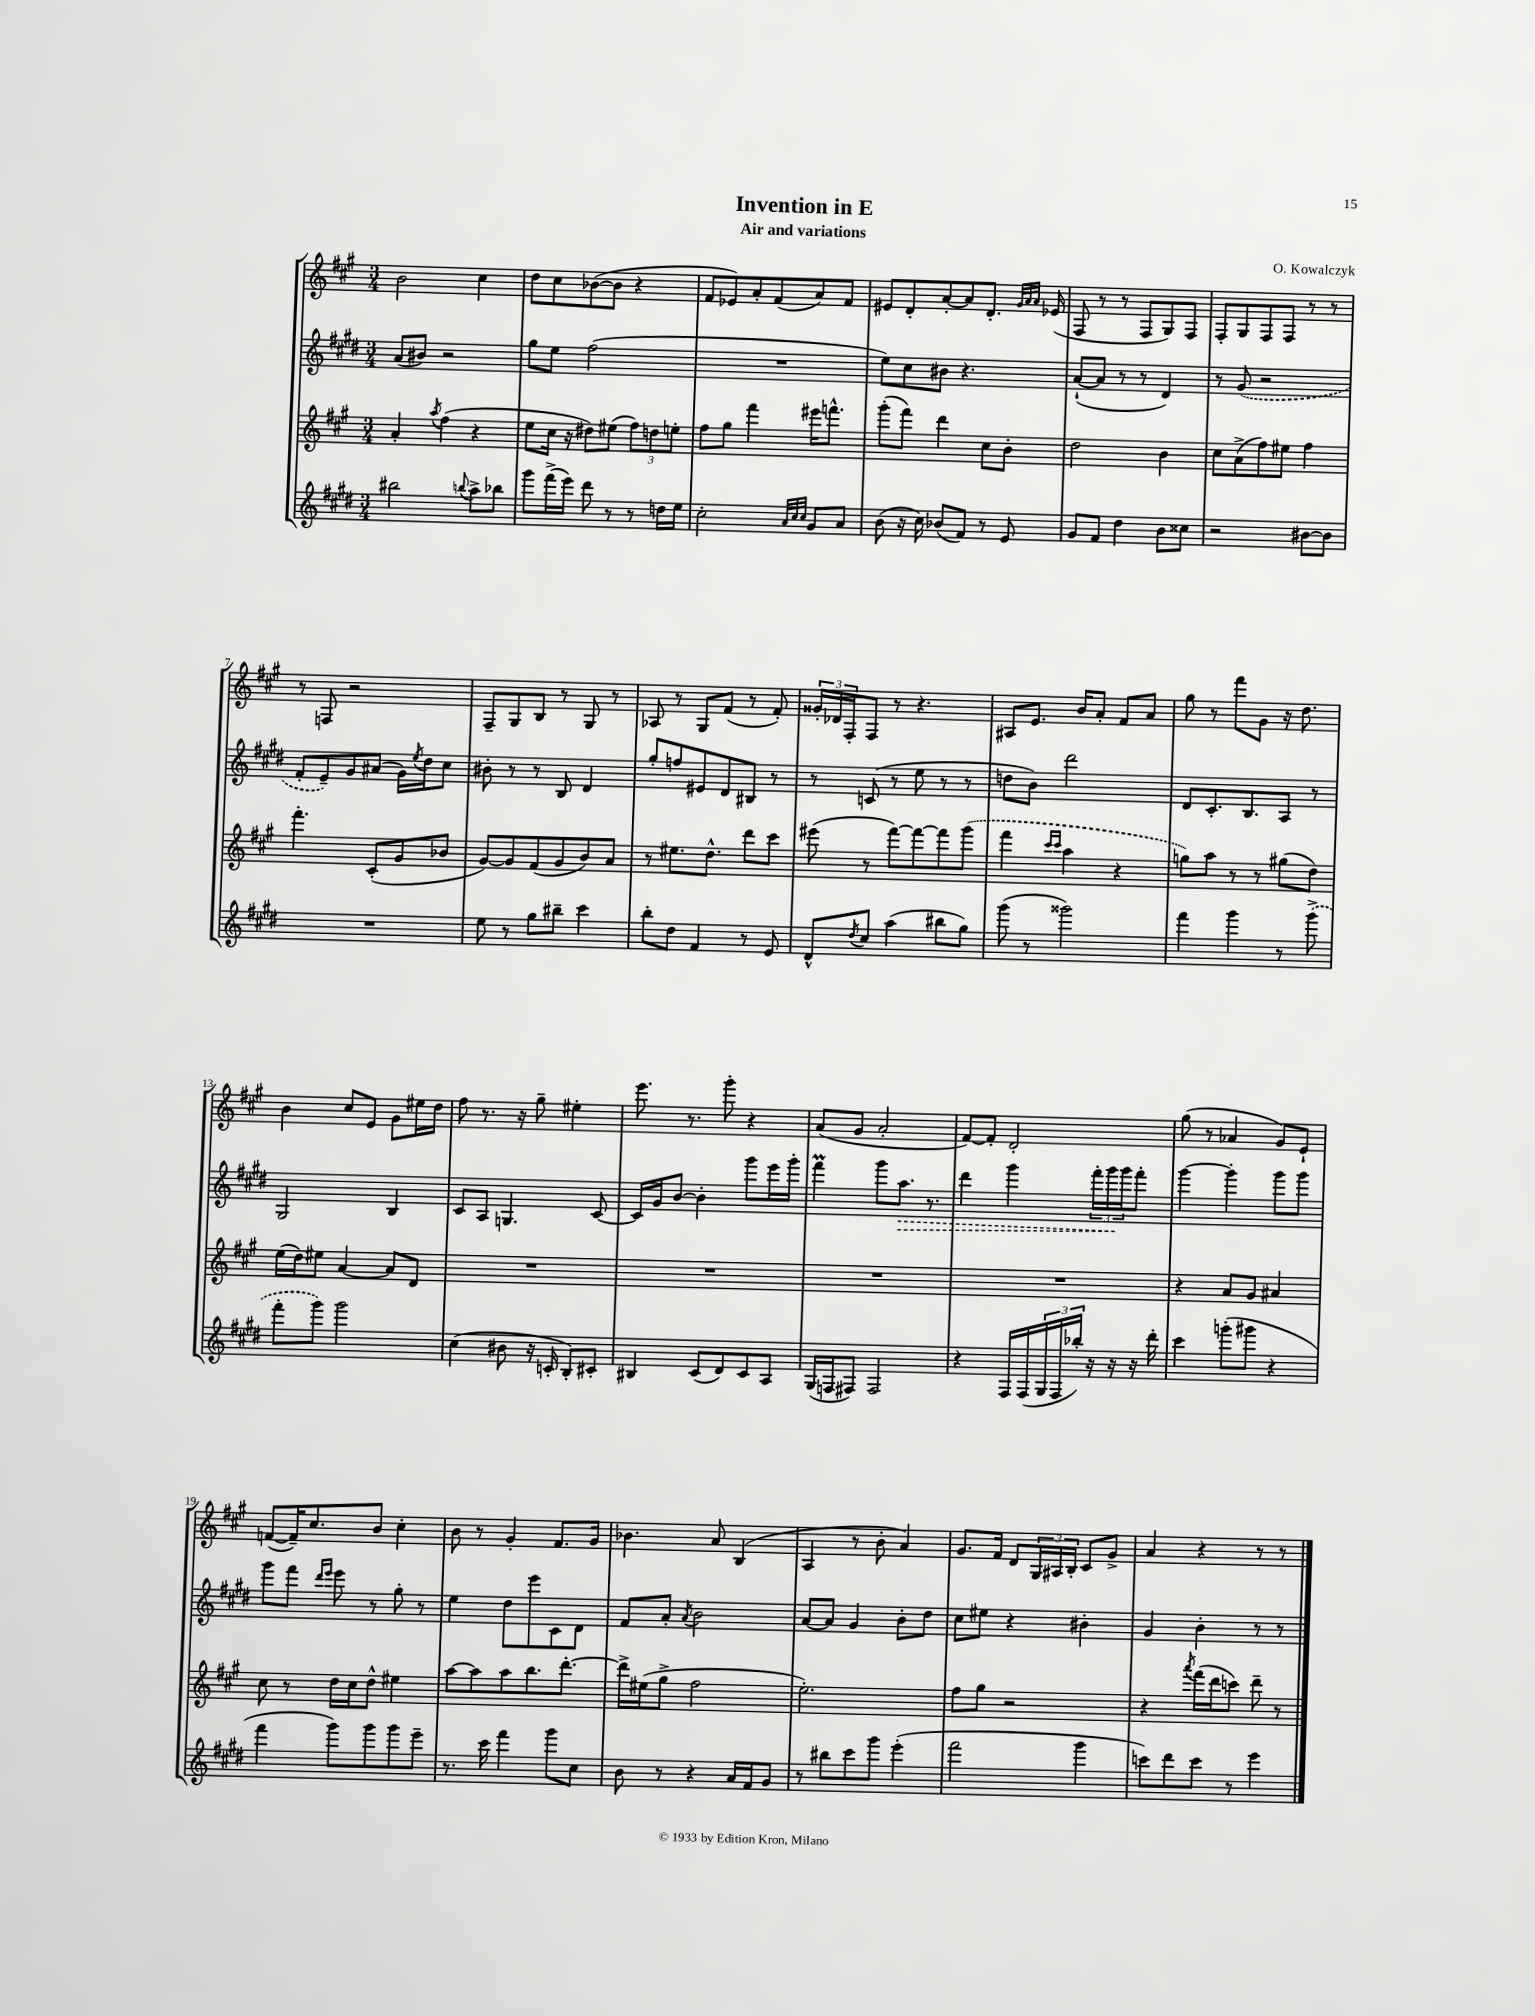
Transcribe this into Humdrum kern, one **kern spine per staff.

**kern	**kern	**kern	**kern
*staff4	*staff3	*staff2	*staff1
*clefG2	*clefG2	*clefG2	*clefG2
*k[f#c#g#d#]	*k[f#c#g#]	*k[f#c#g#d#]	*k[f#c#g#]
*M3/4	*M3/4	*M3/4	*M3/4
2bb#\	4a'/	(8a/L	2b\
.	.	8b#/J)	.
.	8qaa/	.	.
.	(4ff#\	2r	.
8qqbb/	.	.	.
8aa^\L	4r	.	4cc#\
8bb-\J	.	.	.
=	=	=	=
8ggg#\L	8ee\L	8gg#\L	8dd\L
(16fff#^\L	16cc#\Jk	8ee\J	8cc#\
16eee\JJ)	16r	.	.
8ddd#\	8dd#\L)	(2ff#\	([8b-\
8r	(8ee#\J	.	8b-\]J
8r	12ff#\L)	.	4r
.	12dd\	.	.
16dd\LL	.	.	.
.	12ee'\J	.	.
16ee\JJ	.	.	.
=	=	=	=
2cc#'\	8ff#\L	2.r	8f#/L
.	8gg#\J	.	8e-/)
.	4fff#\	.	8a'/
.	.	.	(8f#/
32qqa/LLL	.	.	.
32qqcc#/	.	.	.
32qqcc#/JJJ	.	.	.
8g#/L	16eee#\LK	.	8a/)
.	8.fff^^\J	.	.
8a/J	.	.	8f#/J
=	=	=	=
(8b\	(8ggg#'\L	8ee\L)	8e#/L
16r	8fff#\J)	8cc#\	8d'/
16cc#\)	.	.	.
(8b-/L	4ddd\	8b#\J	[8a'/
8f#/J)	.	4.r	8a/]
8r	8cc#\L	.	8.d'/J
8e/	8b'\J	.	.
.	.	.	32qqg#/LLL
.	.	.	32qqa/
.	.	.	32qqa/JJJ
.	.	.	(16e-/
=	=	=	=
8g#/L	2dd\	([8a`/L	8F#/
8f#/J	.	8a/]J	8r
4dd#\	.	8r	8r
.	.	8r	8F#/L
8b\L	4b\	4d#/)	8G#/)
8cc##\J	.	.	8F#/J
=	=	=	=
2r	8cc#\L	8r	8F#'/L
.	(8a^\	(8g#/	8G#/
.	8ff#\)	2r	8F#/
.	8ee#\J	.	8F#/J
[8b#\L	4ff#\	.	8r
8b#\]J	.	.	8r
=	=	=	=
2.r	4.fff#'\	8f#'/L	8r
.	.	8e~/)	8F/
.	.	8g#/	2r
.	(8c#'/L	(8a#/J	.
.	8g#/	16g#\LL)	.
.	.	8qee/	.
.	.	16dd#\J	.
.	8b-/J	8cc#\J	.
=	=	=	=
8ee\	[8g#/L)	8b#'\	8F#~/L
8r	8g#/]	8r	8G#/
8gg#\L	(8f#/	8r	8B/J
8bb#~\J	8g#/	8B/	8r
4ccc#\	8b/)	4d#/	8G#/
.	8a/J	.	8r
=	=	=	=
8bb'\L	8r	8gg#'/L	8A-/
8dd#\J	8.ee#\L	8ff/	8r
4f#/	.	8e#/	8G#/L
.	8.dd^^\J	.	.
.	.	8d#/	(8f#/J
8r	8ddd\L	8B#/J	8r
8e/	8ccc#\J	8r	8f#'/)
=	=	=	=
8d#^^/L	(8eee#\	8r	24g##'/LL
.	.	.	24d-/
.	.	.	24F#'/J
8qdd#/	.	.	.
8cc#/J	8r	(8c/	8F#/J
(4aa\	[8fff#\L)	8r	8r
.	8fff#\_	8ee\	4.r
8bb#\L	8fff#\]	8r	.
8gg#\J)	(8ggg#\J	8r	.
=	=	=	=
(8ggg#\	4fff#\	8dd\L	8A#/L
8r	.	8b\J)	8.e/J
.	16qqccc#/LL	.	.
.	16qqccc#/JJ	.	.
2ggg##\)	4aa\	2ddd#\	.
.	.	.	16b/LK
.	.	.	8a'/J
.	4r	.	8f#/L
.	.	.	8a/J
=	=	=	=
4fff#\	8gg\L)	8d#/L	8gg#\
.	8aa\J	8.c#'/	8r
4ggg#\	8r	.	8fff#\L
.	.	8.B/	.
.	8r	.	8g#\J
8r	(8gg#\L	8A/J	16r
.	.	.	8.dd\
(8ggg#^\	8dd\J)	8r	.
=	=	=	=
8fff#'\L	(16ee\LL	2G#/	4b\
.	16dd\J)	.	.
8ggg#\J)	8ee#\J	.	.
2ggg#\	[4a/	.	8cc#/L
.	.	.	8e/J
.	8a/]L	4B/	8g#\L
.	8d/J	.	16ee#\L
.	.	.	16dd\JJ
=	=	=	=
(4cc#\	2.r	8c#/L	8ff#\
.	.	8A/J	8.r
8b#\	.	4.G/	.
.	.	.	16r
16r	.	.	8gg#~\
16c'/	.	.	.
8B'/L)	.	.	4ee#'\
8c#'/J	.	[8c#/	.
=	=	=	=
4B#/	2.r	16c#/]LL	8.eee\
.	.	16g#/J	.
.	.	[8b/J	.
.	.	.	8.r
(8c#/L	.	4b'\]	.
8d#/)	.	.	8ggg#'\
8c#/	.	8ggg#\L	4r
8A/J	.	16eee\L	.
.	.	16ggg#'\JJ	.
=	=	=	=
(16G#/LL	2.r	4fff#\	(8a/L
16F/J	.	.	.
8F#/J)	.	.	8g#/J
2F#/	.	8ggg#\L	2a'/
.	.	8.aa\J	.
.	.	8.r	.
=	=	=	=
4r	2.r	4ddd#\	[8f#/L)
.	.	.	8f#'/]J
16F#/LL	.	4ggg#\	2d'/
(16F#/	.	.	.
24G#/	.	.	.
24F#/	.	.	.
24bb-'/JJ)	.	.	.
16r	.	24fff#'\LL	.
.	.	24ggg#\	.
16r	.	.	.
.	.	24ggg#\J	.
16r	.	8fff#'\J	.
16ddd#'\	.	.	.
=	=	=	=
4ccc#\	4r	[4ggg#\	(8gg#\
.	.	.	8r
(8ggg'\L	8a/L	4ggg#'\]	4a-/
8ggg#\J	8g#/J	.	.
4r	4a#/	8ggg#\L	8g#/L)
.	.	8ggg#\J	8e`/J
=	=	=	=
4fff#\	8cc#\	8ggg#\L	([8f/L
.	8r	8fff#\J	16f~/]K)
.	.	.	8.cc#/
.	.	16qqddd#/LL	.
.	.	16qqeee/JJ	.
8ggg#\L)	16dd\LL	8eee\	.
.	16cc#\J	.	.
8ggg#\	8dd^^\J	8r	8b/J
8ggg#\	4ee#\	8gg#'\	4cc#'\
8eee~\J	.	8r	.
=	=	=	=
8.r	[8aa\L	4ee\	8b\
.	8aa\]	.	8r
16ccc#\	.	.	.
4fff#\	8aa\	8dd#\L	4g#'/
.	8.bb\	8eee\	.
8ggg#\L	.	8c#\	8.f#/L
.	[8.ddd'\J	.	.
8cc#\J	.	8d#\J	.
.	.	.	16g#/Jk
=	=	=	=
8b\	16ddd^\]LL	8f#/L	4.b-\
.	(16ee#\J	.	.
8r	8gg#^\J	8a'/J	.
.	.	8qa/	.
4r	2ff#\	2b\	.
.	.	.	8a/
16a/LL	.	.	(4B/
16f#/J	.	.	.
8g#/J	.	.	.
=	=	=	=
8r	2.ee'\)	[8a/L	4A/
8bb#\L	.	8a/]J	.
8ccc#\	.	4g#/	8r
8ggg#\J	.	.	8b'\
(4eee'\	.	8b'\L	4a/)
.	.	8dd#\J	.
=	=	=	=
2fff#\	8ff#\L	8cc#\L	8.g#/L
.	8gg#\J	8ee#\J	.
.	.	.	16f#/Jk
.	2r	4r	8d/L
.	.	.	24G#/L
.	.	.	24A#/
.	.	.	24B'/JJ
4ggg#\	.	4b#'\	8c#/L
.	.	.	8g#^/J
=	=	=	=
8ccc\L)	4r	4g#/	4a/
8ddd#\	.	.	.
.	8qaaa/	.	.
8ccc\J	(16fff#\LL	4b'\	4r
.	16ddd\J	.	.
8r	8ccc\J)	.	.
4eee\	8ddd~\	8r	8r
.	8r	8r	8r
==	==	==	==
*-	*-	*-	*-
